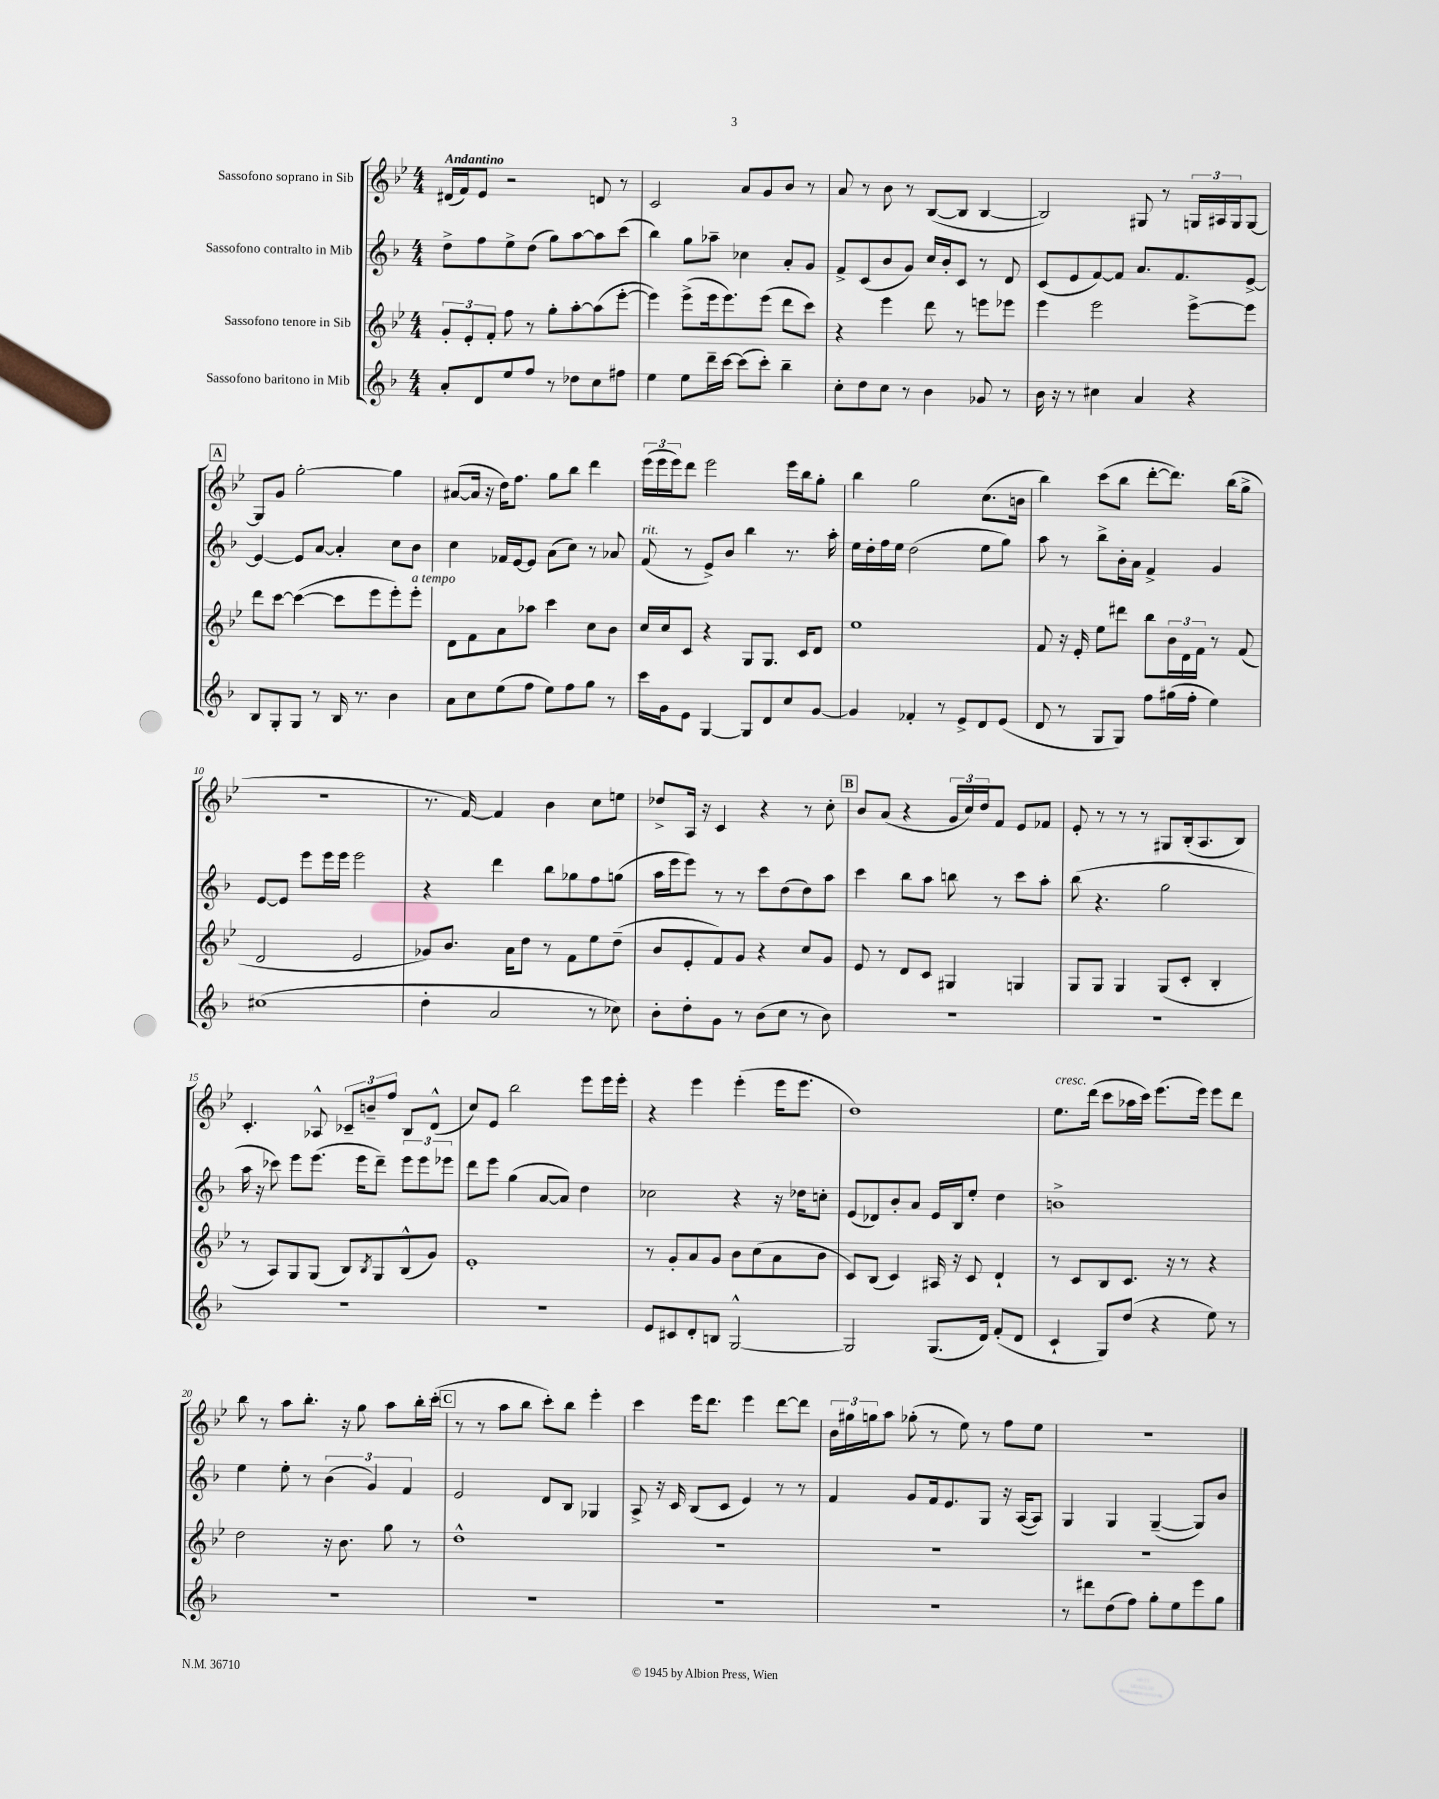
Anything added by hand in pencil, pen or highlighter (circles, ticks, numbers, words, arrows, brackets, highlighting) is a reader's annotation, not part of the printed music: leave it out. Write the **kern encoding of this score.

**kern	**kern	**kern	**kern
*staff4	*staff3	*staff2	*staff1
*clefG2	*clefG2	*clefG2	*clefG2
*k[b-]	*k[b-e-]	*k[b-]	*k[b-e-]
*M4/4	*M4/4	*M4/4	*M4/4
8a'/L	12g'/L	8dd^\L	(16d#/LL
.	.	.	16f/J)
.	12e-'/	.	.
8d/	.	8ff\	8e-/J
.	12f'/J	.	.
8ee/	8ff\	8ee^\	2r
8ff/J	8r	(8dd\J	.
8r	8gg'\L	8gg\L)	.
8dd-\L	[8aa'\	[8aa\	.
8cc\	(8aa\]	8aa\]	8d/
8ff#\J	[8eee-'\J	(8ccc\J	8r
=	=	=	=
4ee\	4eee-\])	4bb-\)	2c/
8ee\L	(8eee-^\L	8gg\L	.
16ddd~\L	16eee-\k	8aa-~\J	.
[16ccc\JJ	8.eee-\)	.	.
(8ccc\]L	.	4cc-\	8a/L
8ccc'\J)	(8eee-\J	.	8g/
4bb-~\	8ddd\L	8a'/L	8b-/J
.	8ccc\J)	8g/J	8r
=	=	=	=
8cc'\L	4r	8f^/L	8a/
8dd\	.	(8c/	8r
8cc\J	4eee-\	8b-/	8b-\
8r	.	8g/J)	8r
4b-\	8ddd\	16cc/LL	([8B-/L
.	.	16b-'/J	.
.	8r	8c/J	8B-/]J
8g-/	8eee\L	8r	[4B-/
8r	8eee-\J	8d/	.
=	=	=	=
16b-\	4eee-\	(8c/L	2B-/])
16r	.	.	.
8r	.	8e/	.
4cc#\	2eee-\	[8f/)	.
.	.	8f/]J	.
4a/	.	8.a/L	8G#/
.	.	.	8r
.	.	8.f/	.
4r	[8eee-^\L	.	24G/LL
.	.	.	24A#/
.	.	.	24G/J
.	8eee-\]J	[8e^/J	[8G/J
=	=	=	=
8B-/L	8ddd\L	4e/_	8G/]L
8G'/	[8ccc\J	.	8g/J
8G/J	(4ccc\_	8e/]L	[2gg'\
8r	.	[8a/J	.
16B-/	8ccc\]L	4a'/]	.
8.r	.	.	.
.	8eee-\	.	.
4b-\	8eee-'\)	8cc\L	4gg\]
.	8eee-'\J	8b-\J	.
=	=	=	=
8a\L	8d\L	4cc\	([8a#/L
8cc\	8f\	.	16a#/]Jk
.	.	.	16r
(8ee\	8a\	16f-/LL	16dd\LK)
.	.	[16e/J	8.ff\J
8ff\J	8aa-\J	8e/]J	.
8ee\L)	4ccc\	(8a\L	8gg\L
8ff\	.	8cc\J)	8bb-\J
8gg\J	8cc\L	8r	4ddd\
8r	8b-\J	8a-/	.
=	=	=	=
16ccc\LL	16cc/LL	(8f/	(24eee-\LL
.	.	.	24eee-\
16g\J	16cc/J	.	.
.	.	.	24eee-\J)
8e\J	8c/J	8r	8ddd\J
[4G/	4r	8e^/L)	2eee-\
.	.	8b-/J	.
8G/]L	8G/L	4bb-\	.
8d/	8.G/J	.	.
8cc/	.	8.r	16eee-\LL
.	16c/LK	.	16bb-\J
[8g/J	8d/J	.	8gg'\J
.	.	16aa'\	.
=	=	=	=
4g/]	1ee-	16ee\LL	4bb-\
.	.	16dd'\	.
.	.	16ff\	.
.	.	16ee\JJ	.
4f-'/	.	(2dd\	2gg\
8r	.	.	.
8e^/L	.	.	.
8d/	.	8ee\L	(8.cc\L
(8e/J	.	8gg\J)	.
.	.	.	16b\Jk
=	=	=	=
8d/	8f/	8aa\	4bb-\)
8r	16r	8r	.
.	16e-'/	.	.
8G/L	8ee-\L	8bb-^\L	(8ccc\L
8G/J)	8ddd#\J	16b-'\L	8bb-\J
.	.	16a\JJ	.
8ff\L	8bb-\L	4f^/	[8ddd'\L
(16gg#\L	24b-\L	.	8.ddd\]J)
.	24d\	.	.
16ff'\JJ	.	.	.
.	24f\JJ	.	.
4ee\)	8r	4g/	.
.	.	.	(16bb-\LK
.	(8f/	.	8gg^\J
=	=	=	=
(1cc#	2d/	[8e/L	1r
.	.	8e/]J	.
.	.	8eee\L	.
.	.	16eee\L	.
.	.	16eee\JJ	.
.	2e-/	2eee\	.
=	=	=	=
4dd'\	8g-/L)	4r	8.r
.	8.b-/J	.	.
.	.	.	[16f/)
2a/	.	4ddd\	4f/]
.	16a\LK	.	.
.	8dd\J	.	.
.	8r	8bb-\L	4b-\
.	8f\L	8gg-\	.
8r	8ee-\	8ff\	8cc\L
8cc-\)	(8dd~\J	(8gg\J	8ee\J
=	=	=	=
8b-'\L	8b-/L	16aa\LL	8dd-^/L
.	.	16eee\J	.
8dd'\	8e-'/	8eee\J)	16A/Jk
.	.	.	16r
8g\J	8f/)	8r	4c/
8r	8g/J	8r	.
(8b-\L	4r	8ccc\L	4r
8cc\J	.	(8dd\	.
8r	8cc/L	8dd\)	8r
8b-\)	8g/J	8aa\J	8cc'\
=	=	=	=
1r	8e-/	4ccc\	8b-/L
.	8r	.	(8a/J
.	8d/L	8bb-\L	4r
.	8c/J	8aa\J	.
.	4G#/	8bb\	24g/LL
.	.	.	24cc/)
.	.	.	24dd/J
.	.	8r	8f/J
.	4G/	8ccc\L	8e-/L
.	.	8aa'\J	8f-/J
=	=	=	=
1r	8G/L	(8bb-\	8e-'/
.	8G/J	4.r	8r
.	4G/	.	8r
.	.	.	8r
.	(8G/L	2gg\	8G#/L
.	8c'/J	.	(16B-'/k
.	.	.	8.A/
.	4B-'/	.	.
.	.	.	8B-/J)
=	=	=	=
1r	8r	16aa\	4.c'/
.	.	16r	.
.	8A/L)	8ccc-\)	.
.	8G/	8eee\L	.
.	(8G/J	(8.eee\J	8A-^^/
.	8B-/L)	.	12c-~/L
.	.	16eee\LK	.
.	.	.	12b~/
.	8qB-/	.	.
.	8G/	8ddd~\J)	.
.	.	.	12ff/J
.	(8B-^^/	12eee\L	8B-/L
.	.	12eee\	.
.	8g/J)	.	(8d^^/J
.	.	12eee-\J	.
=	=	=	=
1r	1e-'	8ddd\L	8cc/L)
.	.	8eee\J	8e-/J
.	.	(4gg\	2bb-\
.	.	[8a/L	.
.	.	8a/]J)	.
.	.	4dd\	8eee-\L
.	.	.	16eee-\L
.	.	.	16eee-'\JJ
=	=	=	=
8e/L	8r	2cc-\	4r
8c#/	8g'/L	.	.
8d'/	8a/	.	4eee-\
8B/J	8g/J	.	.
[2G^^/	8b-\L	4r	(4eee-'\
.	(8cc\	.	.
.	8a\	16r	16eee-\LK
.	.	16dd-\LK	8.eee-\J
.	8b-\J	8cc'\J	.
=	=	=	=
2G/]	8c/L)	(8e/L	1dd)
.	(8B-/J	8d-/)	.
.	4c/)	8b-'/	.
.	.	8a/J	.
(8.G/L	16A#/	16e/LL	.
.	16r	16B-/J	.
.	8c/	8ee'/J	.
16d/Jk)	.	.	.
(8f'/L	4d`/	4dd\	.
8d/J	.	.	.
=	=	=	=
4c`/	8r	1b^	8.ee-\L
.	8c/L	.	.
.	.	.	(16ddd\Jk
8G/L)	8B-/	.	8ccc\L
(8dd/J	8.c/J	.	16aa-\L
.	.	.	16ccc\JJ)
4r	.	.	(8.eee-\L
.	16r	.	.
.	8r	.	.
.	.	.	16eee-\Jk)
8ee\)	4r	.	8eee-\L
8r	.	.	8ddd\J
=	=	=	=
1r	2dd\	4ee\	8bb-\
.	.	.	8r
.	.	8ee'\	8aa\L
.	.	8r	8.bb-'\J
.	16r	(6b-\	.
.	8.b-\	.	16r
.	.	.	8gg\
.	.	6g/)	.
.	8gg\	.	8aa\L
.	.	6f/	.
.	8r	.	16bb-'\L
.	.	.	(16ccc'\JJ
=	=	=	=
1r	1dd^^	2e/	8r
.	.	.	8r
.	.	.	8aa\L
.	.	.	8bb-\J
.	.	8d/L	8ccc'\L)
.	.	8B-/J	8bb-\J
.	.	4G-/	4eee-'\
=	=	=	=
1r	1r	8A^/	4ccc\
.	.	16r	.
.	.	16c/	.
.	.	(8B-/L	16eee-\LK
.	.	.	8.ddd\J
.	.	8c/J	.
.	.	4e/)	4eee-\
.	.	8r	[8ddd\L
.	.	8r	8ddd\]J
=	=	=	=
1r	1r	4f/	24b-\LL
.	.	.	24gg#\
.	.	.	24gg\J
.	.	.	8aa\J
.	.	8g/L	(8gg-'\
.	.	16f/k	8r
.	.	8.e/	.
.	.	.	8ee-\)
.	.	8G/J	8r
.	.	16r	8ff\L
.	.	([16A/LK	.
.	.	8A/]J)	8ee-\J
=	=	=	=
8r	1r	4G/	1r
8ddd#\L	.	.	.
(8dd\	.	4G/	.
8ff\J)	.	.	.
8gg'\L	.	([4G~/	.
8ee\	.	.	.
8eee\	.	8G/]L)	.
8gg\J	.	8b-/J	.
==	==	==	==
*-	*-	*-	*-
